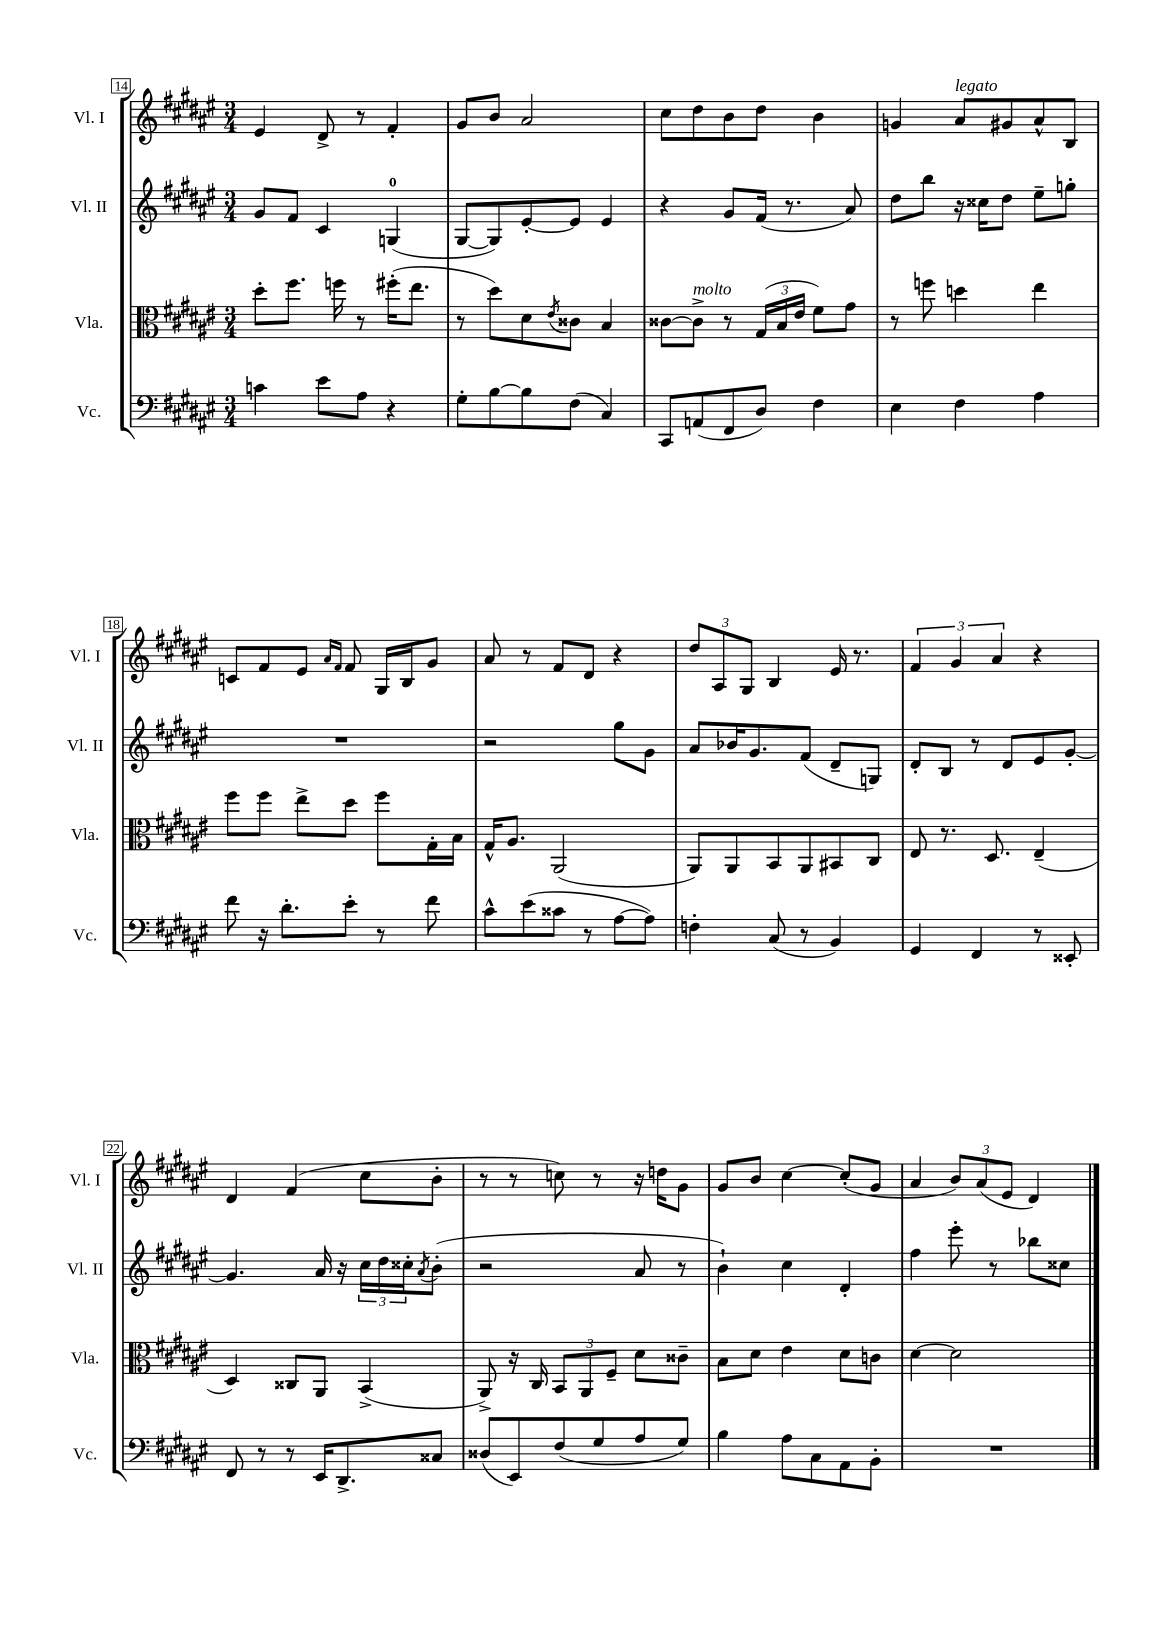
<<
\new StaffGroup <<
\new Staff = "s0" \with { instrumentName = "Vl. I" shortInstrumentName = "Vl. I" } {
    \clef treble \key fis \major \numericTimeSignature \time 3/4
    eis'4 dis'8-> r8 fis'4-. |
    gis'8 b'8 ais'2 |
    cis''8 dis''8 b'8 dis''8 b'4 |
    g'4 ais'8^\markup { \italic "legato" } gis'8 ais'8-^ b8 |
    c'8 fis'8 eis'8 \grace { ais'16 fis'16 } fis'8 gis16 b16 gis'8 |
    ais'8 r8 fis'8 dis'8 r4 |
    \tuplet 3/2 { dis''8 ais8 gis8 } b4 eis'16 r8. |
    \tuplet 3/2 { fis'4 gis'4 ais'4 } r4 |
    dis'4 fis'4( cis''8 b'8-. |
    r8 r8 c''8) r8 r16 d''16 gis'8 |
    gis'8 b'8 cis''4~ cis''8-.( gis'8 |
    ais'4 \tuplet 3/2 { b'8) ais'8( eis'8 } dis'4) \bar "|." |
}
\new Staff = "s1" \with { instrumentName = "Vl. II" shortInstrumentName = "Vl. II" } {
    \clef treble \key fis \major \numericTimeSignature \time 3/4
    gis'8 fis'8 cis'4 g4-0( |
    gis8~ gis8) eis'8~-. eis'8 eis'4 |
    r4 gis'8 fis'16( r8. ais'8) |
    dis''8 b''8 r16 cisis''16 dis''8 eis''8-- g''8-. |
    R2. |
    r2 gis''8 gis'8 |
    ais'8 bes'16 gis'8. fis'8( dis'8-- g8) |
    dis'8-. b8 r8 dis'8 eis'8 gis'8~-. |
    gis'4. ais'16 r16 \tuplet 3/2 { cis''16 dis''16 cisis''16-. } \acciaccatura { ais'8 } b'8-.( |
    r2 ais'8 r8 |
    b'4-!) cis''4 dis'4-. |
    fis''4 eis'''8-. r8 bes''8 cisis''8 \bar "|." |
}
\new Staff = "s2" \with { instrumentName = "Vla." shortInstrumentName = "Vla." } {
    \clef alto \key fis \major \numericTimeSignature \time 3/4
    dis''8-. fis''8. f''16 r8 fis''16-.( eis''8. |
    r8 dis''8) dis'8 \acciaccatura { eis'8 } cisis'8 b4 |
    cisis'8~ cisis'8->^\markup { \italic "molto" } r8 \tuplet 3/2 { gis16( b16 eis'16 } fis'8) gis'8 |
    r8 f''8 d''4 eis''4 |
    fis''8 fis''8 eis''8-> dis''8 fis''8 gis16-. b16 |
    gis16-^ ais8. ais,2( |
    ais,8) ais,8 b,8 ais,8 bis,8 cis8 |
    eis8 r8. dis8. eis4--( |
    dis4) cisis8 ais,8 b,4->( |
    ais,8->) r16 cis16 \tuplet 3/2 { b,8 ais,8 fis8-- } dis'8 cisis'8-- |
    b8 dis'8 eis'4 dis'8 c'8 |
    dis'4~ dis'2 \bar "|." |
}
\new Staff = "s3" \with { instrumentName = "Vc." shortInstrumentName = "Vc." } {
    \clef bass \key fis \major \numericTimeSignature \time 3/4
    c'4 eis'8 ais8 r4 |
    gis8-. b8~ b8 fis8( cis4) |
    cis,8 a,8( fis,8 dis8) fis4 |
    eis4 fis4 ais4 |
    fis'8 r16 dis'8.-. eis'8-. r8 fis'8 |
    cis'8-^ eis'8( cisis'8 r8 ais8~ ais8) |
    f4-. cis8( r8 b,4) |
    gis,4 fis,4 r8 eisis,8-. |
    fis,8 r8 r8 eis,16 dis,8.-> cisis8 |
    disis8( eis,8) fis8( gis8 ais8 gis8) |
    b4 ais8 cis8 ais,8 b,8-. |
    R2. \bar "|." |
}
>>
>>
\layout { \context { \Score currentBarNumber = #14 \override BarNumber.stencil = #(make-stencil-boxer 0.1 0.3 ly:text-interface::print) } }
